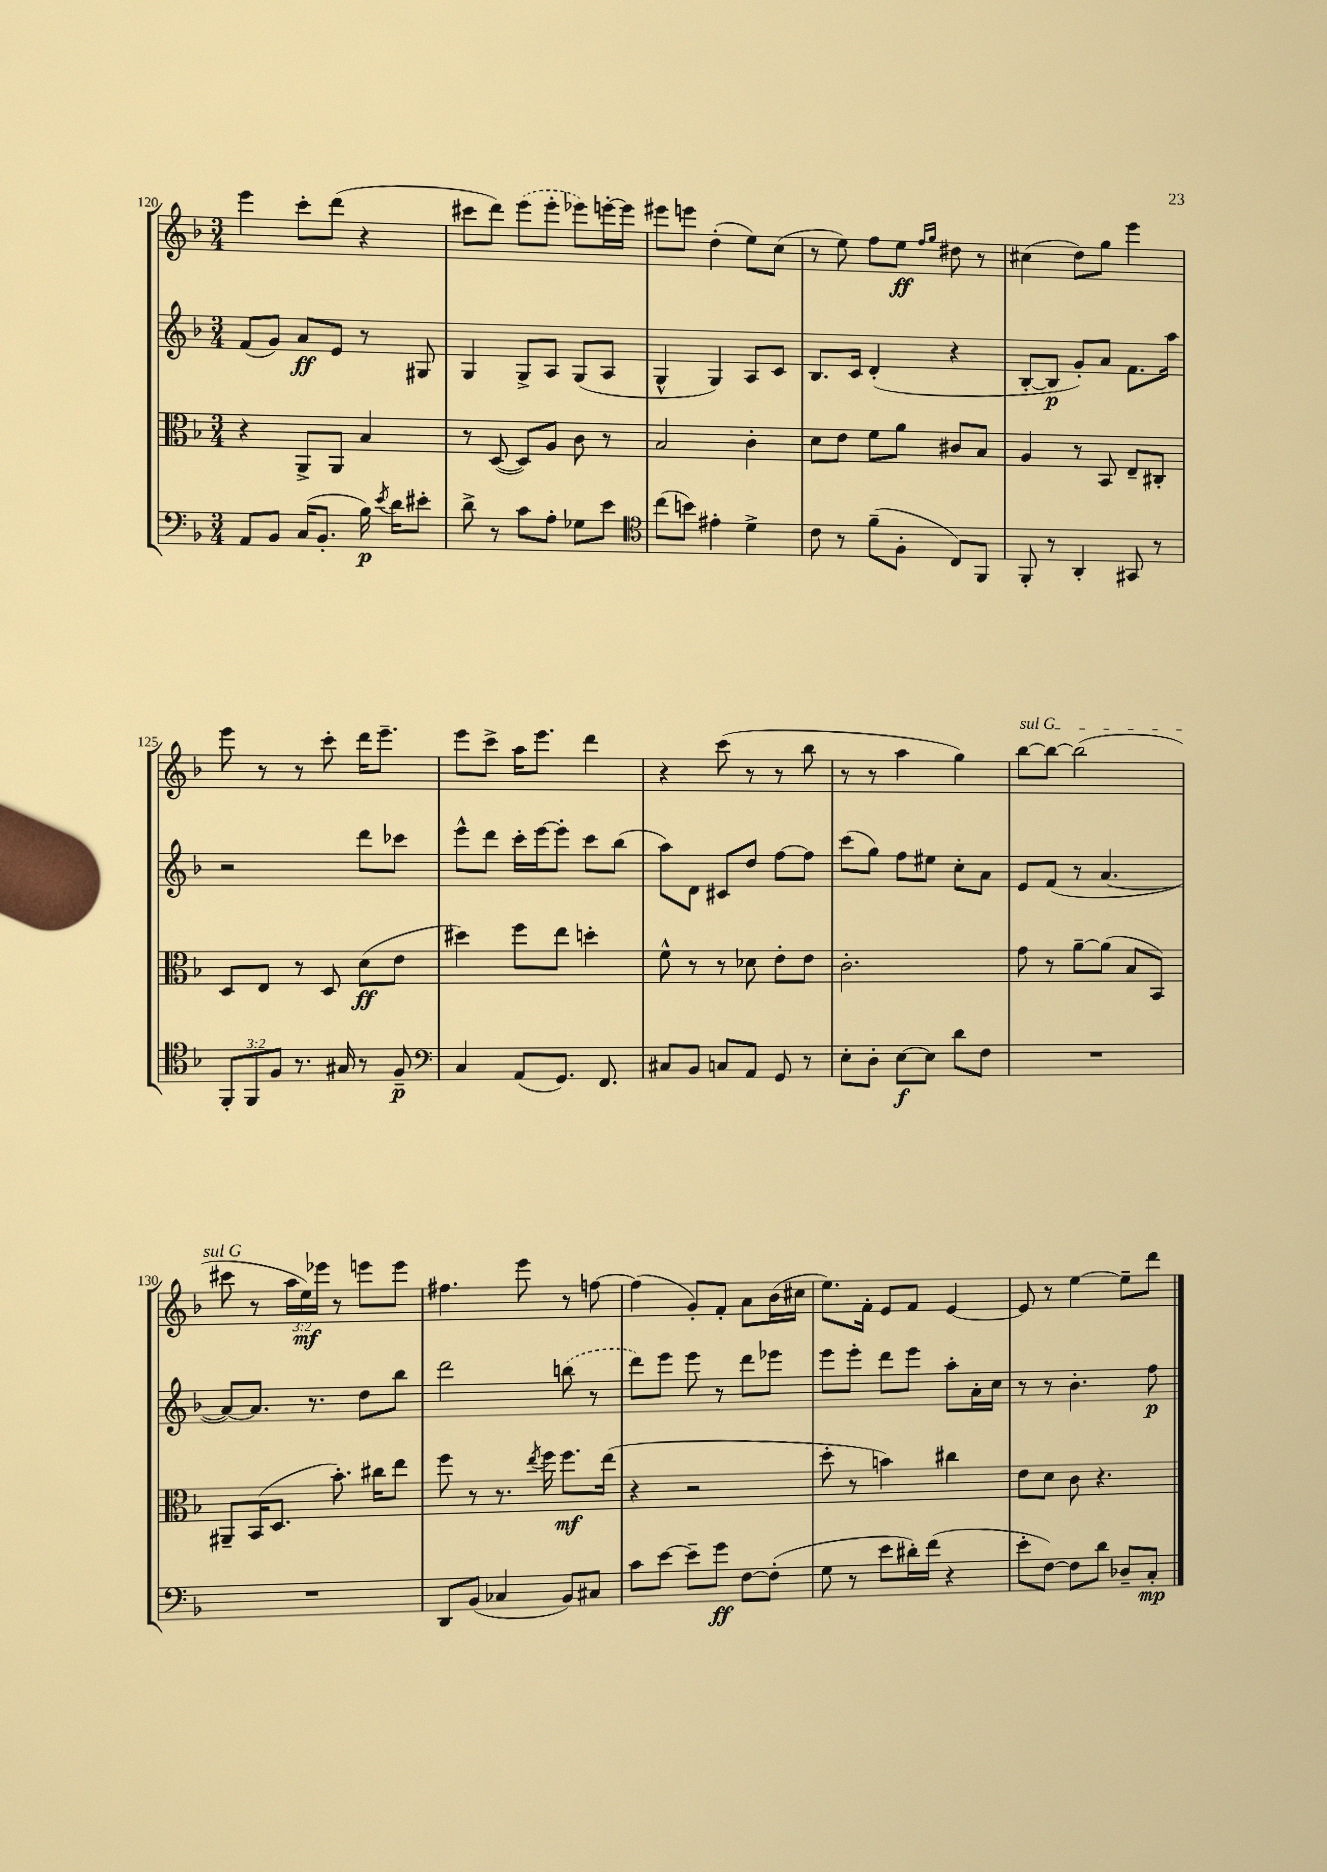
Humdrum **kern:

**kern	**kern	**kern	**kern
*staff4	*staff3	*staff2	*staff1
*clefF4	*clefC3	*clefG2	*clefG2
*k[b-]	*k[b-]	*k[b-]	*k[b-]
*M3/4	*M3/4	*M3/4	*M3/4
8AA	4r	(8f	4eee
8BB-	.	8g)	.
(16C	8AA^	8a	8ccc'
8.BB-'	.	.	.
.	8AA	8e	(8ddd
16B-)	4B-	8r	4r
8qe	.	.	.
16d	.	.	.
8e#'	.	8G#	.
=	=	=	=
8d^	8r	4G	8ccc#
8r	([8D	.	8ddd)
8c	8D])	8G^	(8eee
8A'	8A	8A	8eee'
8G-	8c	(8G	8eee-)
8e	8r	8A	[16eee'
.	.	.	16eee]
=	=	=	=
*clefC4	*	*	*
(8cc	2B-	4G^^	8eee#
8b)	.	.	8eee
4e#'	.	4G)	(4dd'
4d^	4c'	8A	8ee)
.	.	8c	(8cc
=	=	=	=
8c	8d	8.B-	8r
8r	8e	.	8ee)
.	.	16c	.
(8f~	8f	(4d'	8ff
8F'	8a	.	8ee
.	.	.	16qqff
.	.	.	16qqgg
8C)	8c#	4r	8dd#
8FF	8B-	.	8r
=	=	=	=
8FF'	4A	[8B-'	(4cc#
8r	.	8B-]	.
4AA'	8r	8g')	8dd)
.	8BB-	8a	8gg
8GG#	8E~	8.f	4eee
8r	8C#'	.	.
.	.	16aa	.
=	=	=	=
12FF'	8D	2r	8eee
12FF	.	.	.
.	8E	.	8r
12F	.	.	.
8.r	8r	.	8r
.	8D	.	8ccc'
16G#	.	.	.
8r	(8d	8ddd	16ddd
.	.	.	8.eee~
8F~	8e	8ccc-	.
=	=	=	=
*clefF4	*	*	*
4C	4dd#)	8eee^^	8eee
.	.	8ddd	8ccc^
(8AA	8ff	16ccc'	16aa
.	.	[16eee	8.eee
8.GG)	8ee	8eee']	.
.	4dd'	8ccc	4ddd
8.FF	.	.	.
.	.	(8bb-	.
=	=	=	=
8C#	8f^^	8aa)	4r
8BB-	8r	8d	.
8C	8r	8c#	(8ccc
8AA	8d-	8dd	8r
8GG	8e'	[8ff	8r
8r	8e	8ff]	8bb-
=	=	=	=
8E'	2.c'	(8ccc	8r
8D'	.	8gg)	8r
[8E	.	8ff	4aa
8E]	.	8ee#	.
8d	.	8cc'	4gg)
8F	.	8a	.
=	=	=	=
2.r	8g	8e	[8bb-
.	8r	(8f	8bb-_
.	[8a~	8r	(2bb-]
.	(8a]	[4.a	.
.	8B-	.	.
.	8BB-)	.	.
=	=	=	=
2.r	8AA#~	8a_)	8ccc#
.	(16BB-	8.a]	8r
.	8.D	.	.
.	.	.	24aa
.	.	.	24ee)
.	.	8.r	.
.	.	.	24eee-
.	8.b-')	.	8r
.	.	8dd	8eee
.	16cc#	.	.
.	8ee	8bb-	8eee
=	=	=	=
8DD	8ff	2ddd	4.ff#
(8BB-	8r	.	.
4C-	8.r	.	.
.	.	.	8eee
.	8qee	.	.
.	16ff	.	.
8BB-)	8.ff	(8bb	8r
8C#	.	8r	[8ff
.	(16ee	.	.
=	=	=	=
8c	4r	8ddd)	(4ff]
[8e	.	8eee	.
8e~]	2r	8eee	8g')
8g	.	8r	8f'
[8F	.	8ddd	8a
(8F']	.	8eee-	(16b-
.	.	.	16cc#
=	=	=	=
8G	8dd'	8eee	8.ee)
8r	8r	8eee'	.
.	.	.	16f'
8e	4b)	8ddd	8e
16d#')	.	8eee	8f
(16f	.	.	.
4r	4cc#	8aa'	[4e
.	.	16a'	.
.	.	16cc	.
=	=	=	=
8e'	8e	8r	8e]
[8F)	8d	8r	8r
8F]	8c	4.b-'	[4ee
8d	4.r	.	.
8D-~	.	.	8ee~]
8C'	.	8ff	8ddd
==	==	==	==
*-	*-	*-	*-
